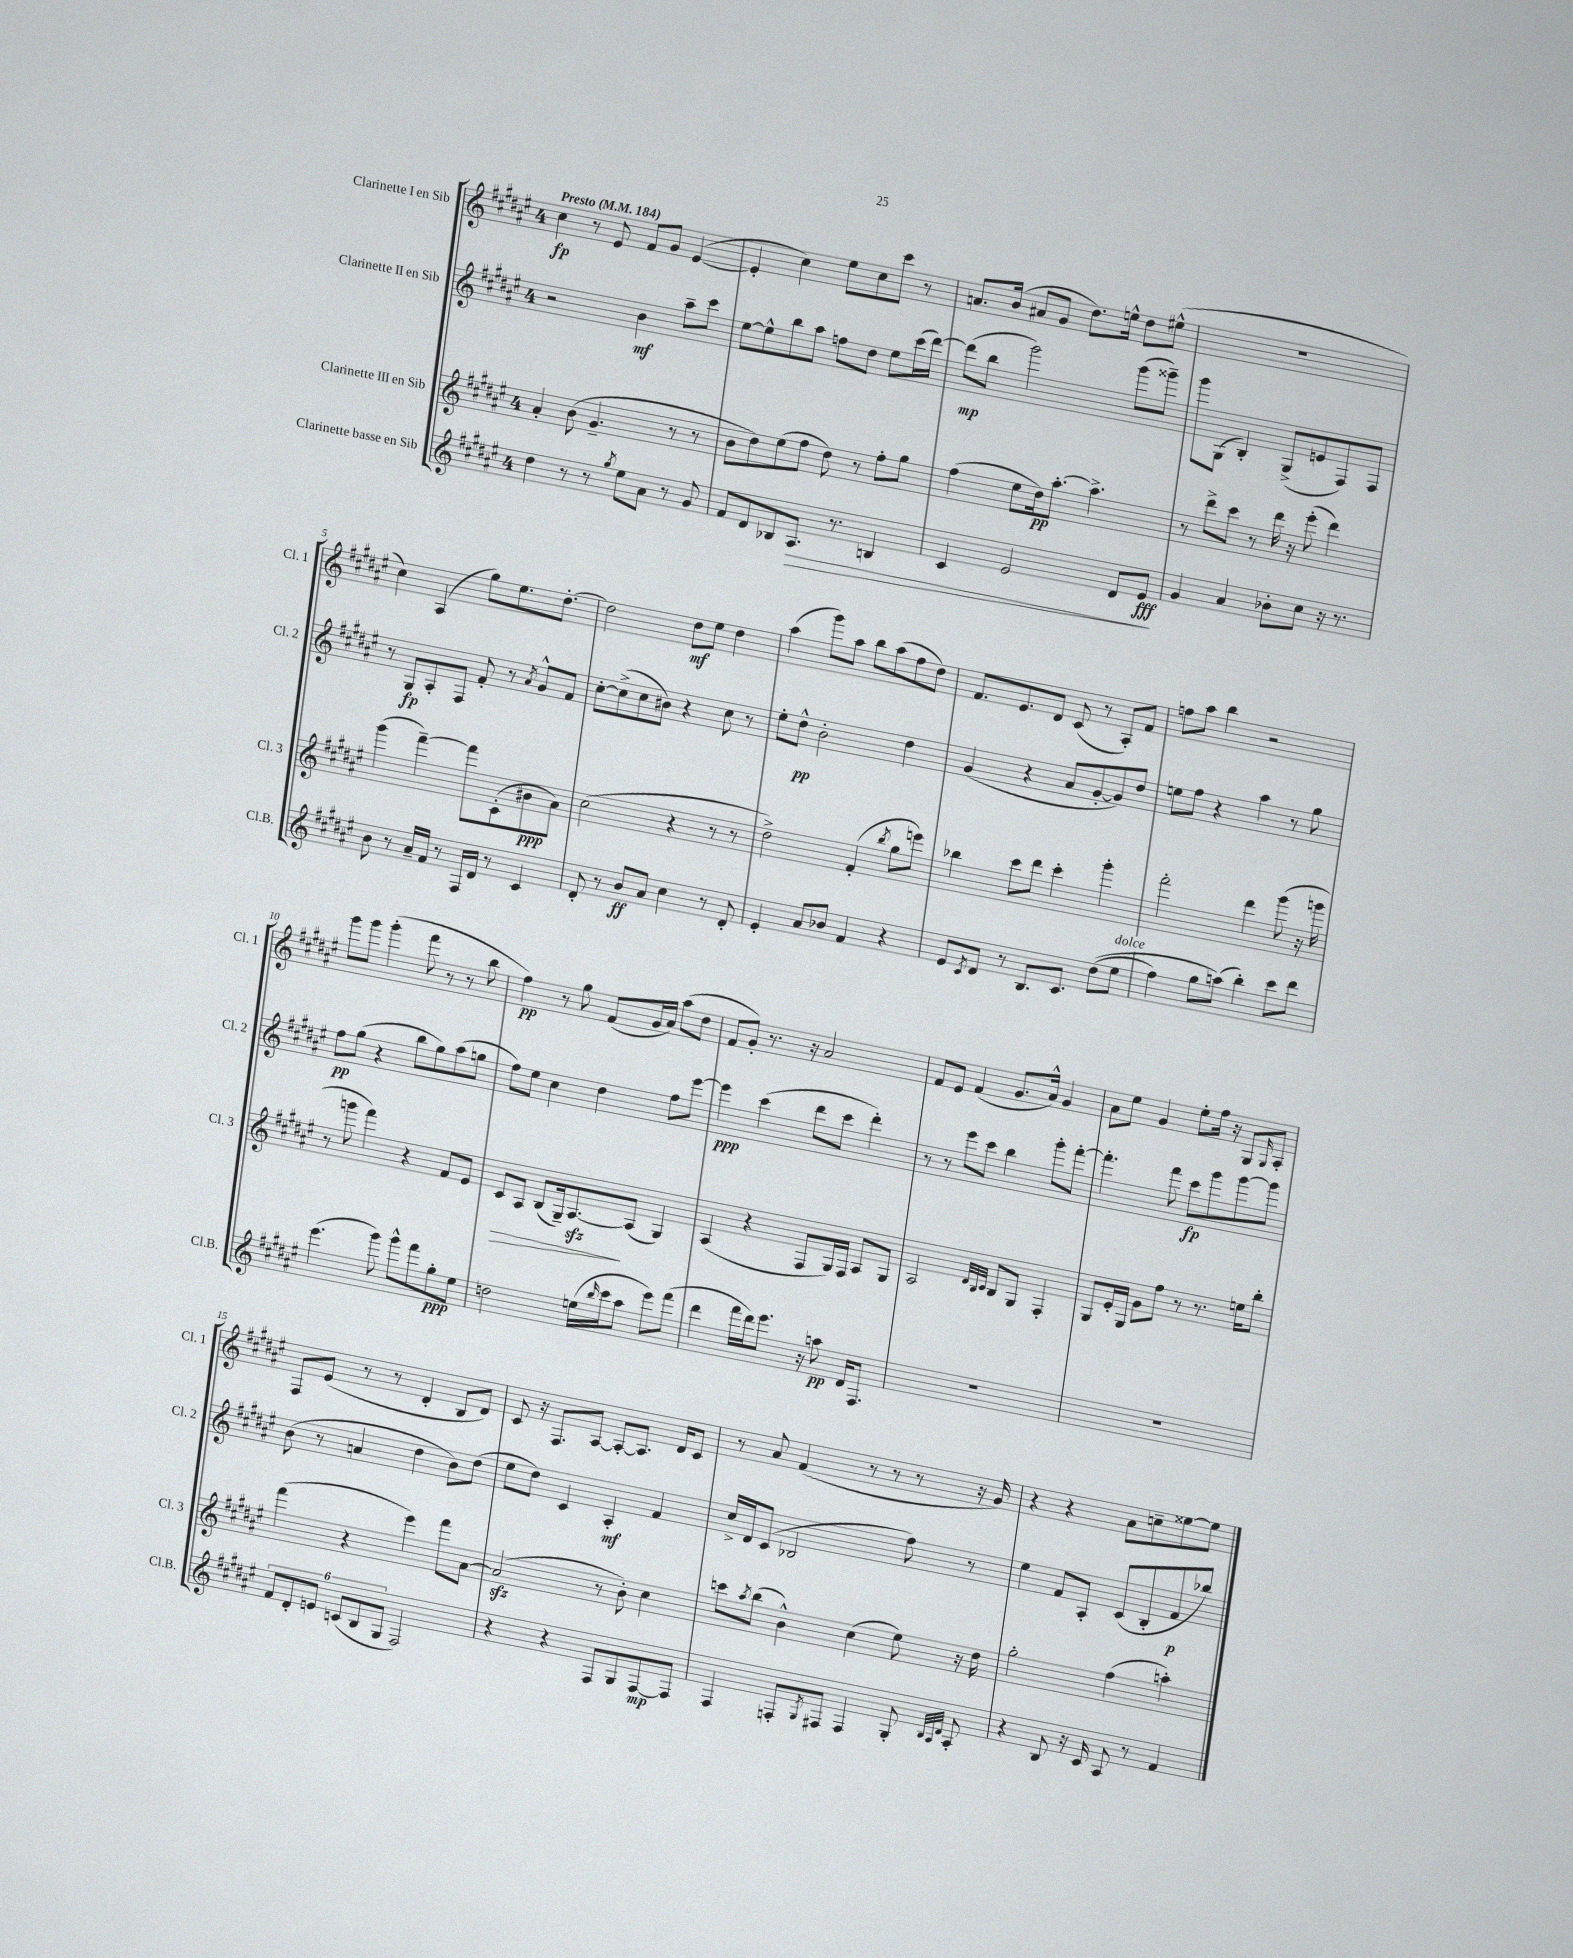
<<
\new StaffGroup <<
\new Staff = "s0" \with { instrumentName = "Clarinette I en Sib" shortInstrumentName = "Cl. 1" } {
    \clef treble \key fis \major \once \override Staff.TimeSignature.style = #'single-digit \time 4/4 \tempo "Presto" 4 = 184
    cis''4\fp r8 eis'8 fis'8 gis'8 eis'4~( |
    eis'4-. cis''4) eis''8 cis''8 cis'''8 r8 |
    a'8. b'16( ais'8 gis'8 dis''8.) e''16-^ dis''8 eis''8-^( |
    R1 |
    cis''4) ais4( gis''8) eis''8. dis''8.~-. |
    dis''2 dis''8\mf eis''8 dis''4 |
    ais''4( gis'''8) ais''8 b''8 ais''8( fis''8 dis''8) |
    fis'8. eis'8. dis'8 cis'8( r8 ais8-.) fis'8 |
    f''8 ais''8 b''4 r2 |
    gis'''8 gis'''8 gis'''4-.( fis'''8 r8 r8 b''8 |
    fis''4\pp) r8 gis''8 fis'8( gis'16 ais'16) ais''8( dis''8 |
    fis'8 gis'8-.) r8. r16 ais'2 |
    fis'8 eis'8 fis'4( gis'8. ais'16-^) gis'4 |
    ais'8 eis''8 gis'4 eis''8-. fis''16 r16 gis8 \grace { gis16 } ais8-. |
    fis8 eis'8( r8 r8 dis'4-. b8 dis'8) |
    cis'8 r16 fis8. ais8~ ais8~-. ais8. dis'16 cis'8 |
    r8 ais'8 fis'4( r8 r8 r8 r16 gis'16) |
    r4 r4 ais'8 c''8-- eisis''8~ eisis''8 \bar "|." |
}
\new Staff = "s1" \with { instrumentName = "Clarinette II en Sib" shortInstrumentName = "Cl. 2" } {
    \clef treble \key fis \major \once \override Staff.TimeSignature.style = #'single-digit \time 4/4
    r2 b'4\mf ais''8-- cis'''8 |
    eis''8~ eis''8-^ b''8 ais''8 f''8 dis''8 eis''8 cis'''16( dis'''16~) |
    dis'''8\mp( b''8 gis'''2) gis'''8( gisis'''8--) |
    gis'''8 gis8( b4-.) gis8->( e'8 fis8) fis8 |
    r8 gis8\fp ais8-. fis8 fis'8-. r8 \acciaccatura { ais'8 } gis'8-^ fis'8 |
    cis''8~-. cis''8->( cis''8 bis'8) r4 cis''8 r8 |
    eis''8-. dis''8-^\pp b'2-. dis''4 |
    gis'4( r4 ais'8 gis'8~-. gis'8) dis''8 |
    e''8 fis''8 r4 ais''4 r8 gis''8 |
    fis''8\pp gis''8( r4 b''8 gis''8) ais''8( g''8 |
    fis''8) eis''8 cis''4 dis''4 fis''8 eis'''8~ |
    eis'''4\ppp cis'''4( dis'''8 cis'''8 dis'''4-.) |
    r8 r8 eis'''8 cis'''8 b''4 gis'''8-. fis'''8~-. |
    fis'''4.-. fis'''8 cis'''8\fp gis'''8 gis'''8~ gis'''8 |
    b'8( r8 a'4 dis''4 b'8) dis''8( |
    eis''8 dis''8) cis'4 ais4-.\mf fis'4 |
    cis''16-> dis'16 cis'8( bes2 fis''8) r8 |
    eis''4 fis'8 ais8-. cis'8( b8-. fis'8\p bes''8) \bar "|." |
}
\new Staff = "s2" \with { instrumentName = "Clarinette III en Sib" shortInstrumentName = "Cl. 3" } {
    \clef treble \key fis \major \once \override Staff.TimeSignature.style = #'single-digit \time 4/4
    ais'4-. b'8( gis'4.-- r8 r8 |
    b'8 dis''8) eis''8( fis''8 dis''8) r8 fis''8-. gis''8 |
    fis''4( eis''8 dis''16\pp) ais''8.~-. ais''4.-> |
    r8 dis'''8-> cis'''8 r8 dis'''16 r16 eis'''8-.( dis'''4) |
    gis'''4( fis'''4~--) fis'''8 cis'8-.( bis'8\ppp ais'8) |
    cis''2( r4 r8 r8 |
    dis''2->) fis'4-.( \acciaccatura { b''8 } gis''8 e'''8) |
    bes''4 cis'''8 dis'''8 cis'''4-. gis'''4-. |
    fis'''2-. dis'''4 gis'''8( r16 g'''16 |
    r8 g'''8 fis'''4) r4 fis'8 eis'8 |
    cis'8\> ais8 b8( gis16--) ais8.~\sfz\! ais8( gis4) |
    ais4( r4 fis8 gis16) fis16 ais8 gis8 |
    ais2 \grace { dis'32 b32 cis'32 } b8 gis8 fis4-. |
    gis8 eis'16-. gis16 gis'8 fis''8 r8 r8. e''16 b''8-. |
    fis'''4( r4 eis'''4) fis'''8 ais'8~ |
    ais'2\sfz( r8 b'8-.) cis''4 |
    c'''8 \acciaccatura { ais''8 } b''8( b'4-^) cis''4( eis''8) r16 dis''16 |
    gis''2-. fis''4( a''4-.) \bar "|." |
}
\new Staff = "s3" \with { instrumentName = "Clarinette basse en Sib" shortInstrumentName = "Cl.B." } {
    \clef treble \key fis \major \once \override Staff.TimeSignature.style = #'single-digit \time 4/4
    dis''4 r8 r8 \acciaccatura { gis''8 } eis''8 ais'8 r8 gis'8 |
    fis'8 dis'8 bes8 ais8.\> r8. b4 |
    cis'4 eis'2 dis'8 eis'8\fff\! |
    gis'4 ais'4 bes'8-. cis''8 r16 r8. |
    b'8 r8 ais'16-- fis'16 r8 fis16 dis'16 r8 cis'4 |
    dis'8-. r8 b'8\ff ais'8 cis''4 r8 dis'8-. |
    eis'4-. ais'8 bes'8 fis'4 r4 |
    eis'8 \acciaccatura { cis'8 } dis'8 r8 b8. cis'8. dis''8(\( eis''8^\markup { \italic "dolce" } |
    fis''4) gis''8 a''8(\) b''4-.) cis'''8 dis'''8 |
    eis'''4.( gis'''8) gis'''8-^ fis'''8 gis''8-.\ppp eis''8 |
    d''2 e''16( \grace { b''16 } cis'''16 ais''8 eis'''8) fis'''8( |
    dis'''4 fis'''16 dis'''16) eis'''8. r16 a''8\pp dis'16 fis8. |
    R1 |
    R1 |
    \tuplet 6/4 { fis'8 dis'8-. e'8 c'8( b8 gis8 } fis2) |
    r4 r4 fis8 gis8 fis8~\mp fis8 |
    fis4 f8-. \acciaccatura { gis8 } fis8 fis4 gis8-. \grace { b32 ais32 dis'32 } ais8-. |
    r4 b8 r16 cis'16 ais8 r8 fis'4 \bar "|." |
}
>>
>>
